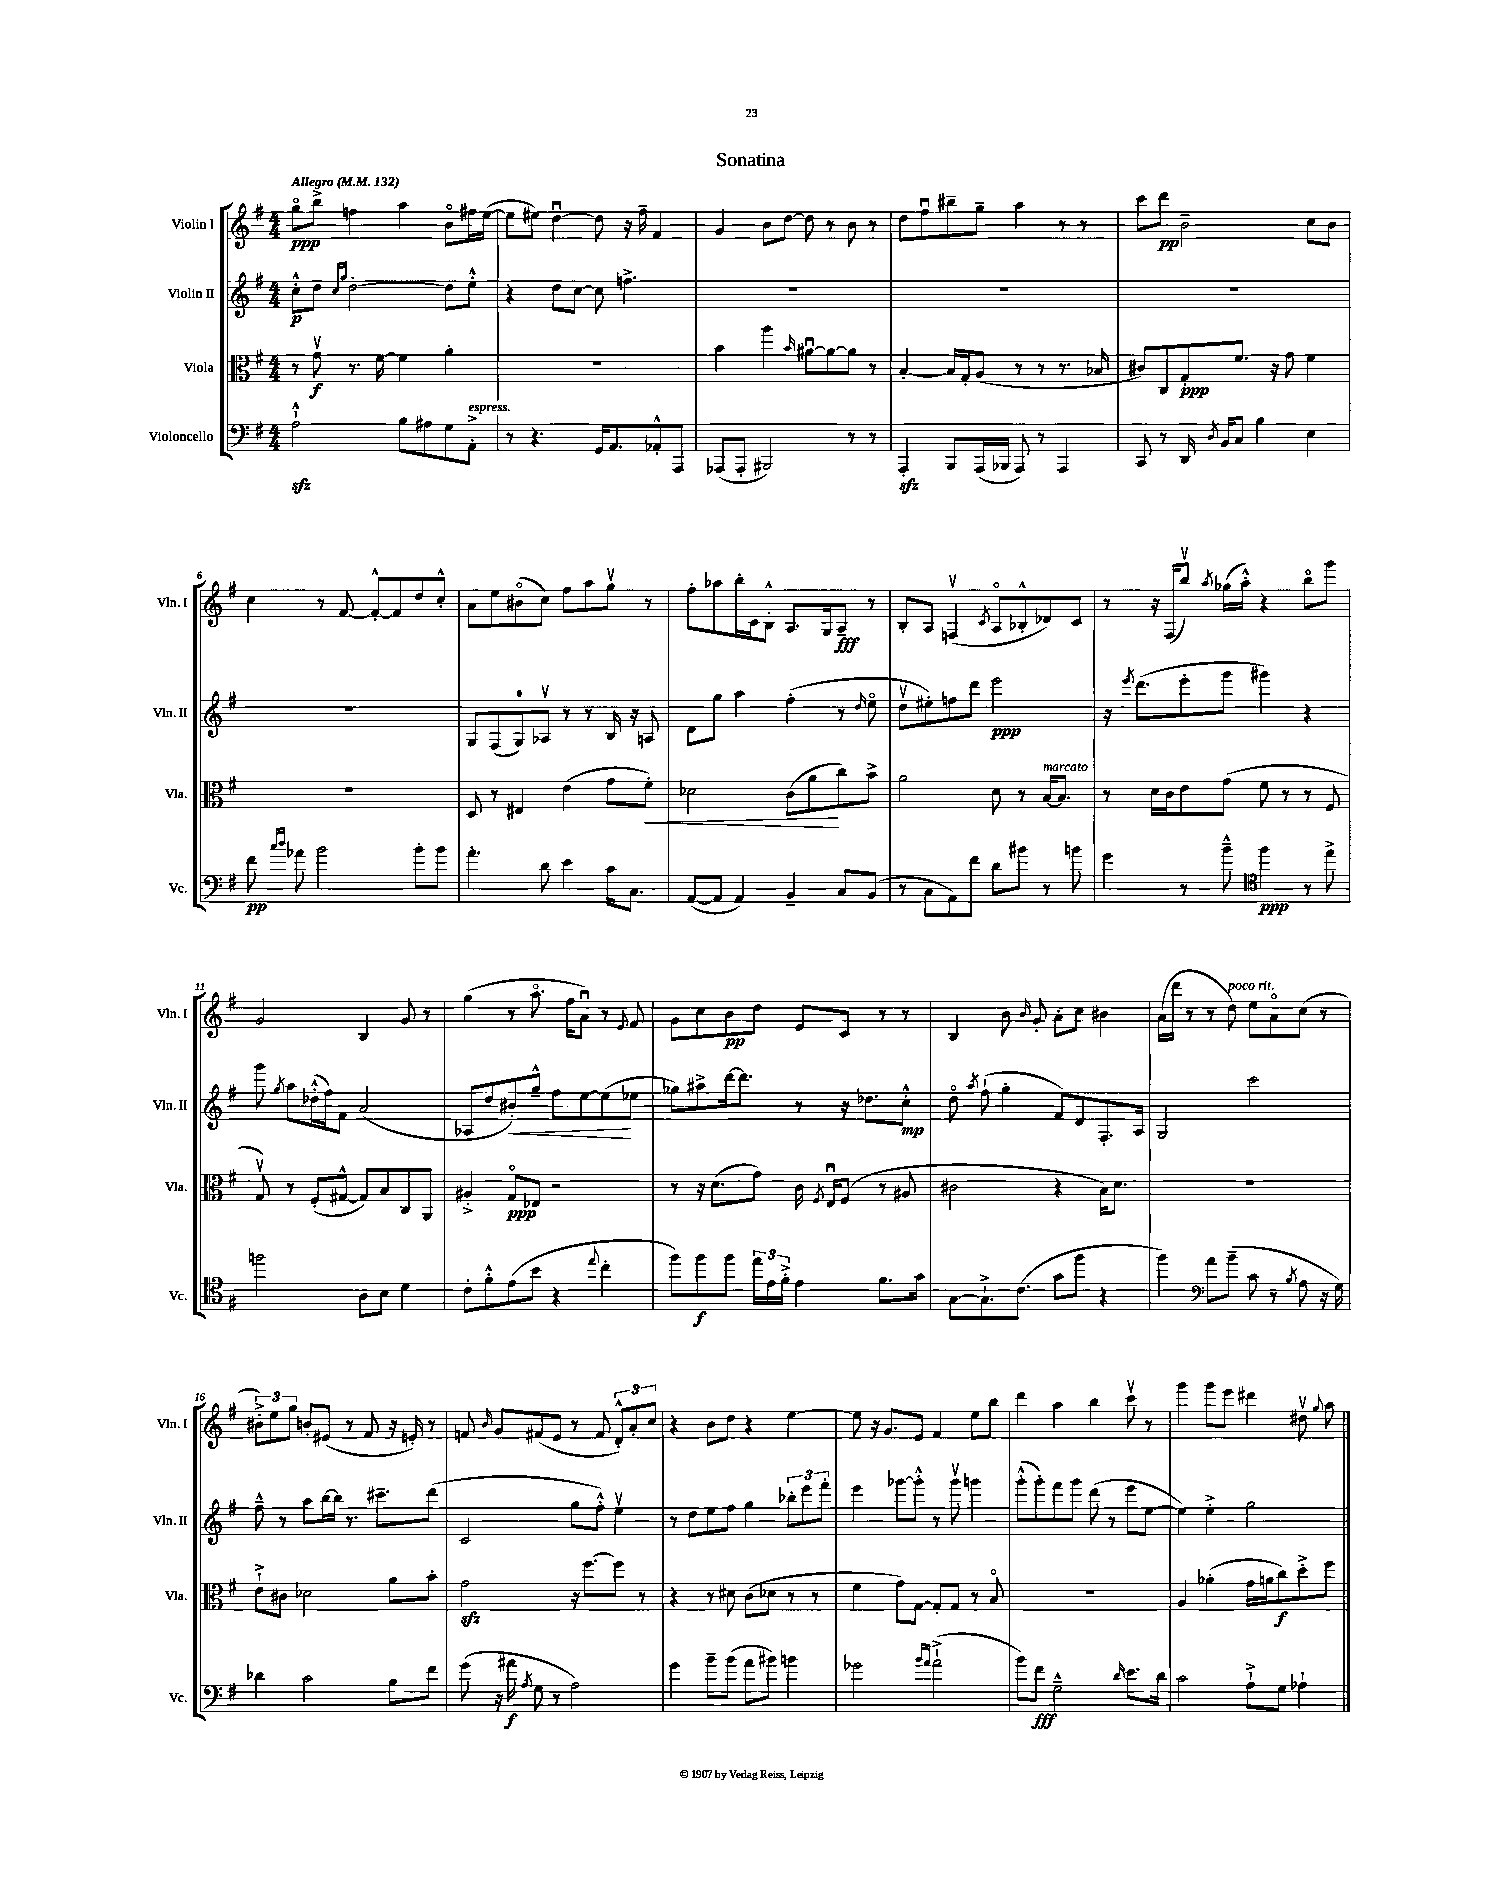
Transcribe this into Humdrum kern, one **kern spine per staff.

**kern	**dynam	**kern	**dynam	**kern	**dynam	**kern	**dynam
*part4	*part4	*part3	*part3	*part2	*part2	*part1	*part1
*staff4	*staff4	*staff3	*staff3	*staff2	*staff2	*staff1	*staff1
*I"Violoncello	*	*I"Viola	*	*I"Violin II	*	*I"Violin I	*
*I'Vc.	*	*I'Vla.	*	*I'Vln. II	*	*I'Vln. I	*
*clefF4	*	*clefC3	*	*clefG2	*	*clefG2	*
*k[f#]	*	*k[f#]	*	*k[f#]	*	*k[f#]	*
*M4/4	*	*M4/4	*	*M4/4	*	*M4/4	*
*MM132	*	*MM132	*	*MM132	*	*MM132	*
=1	=1	=1	=1	=1	=1	=1	=1
!	!	!	!	!	!	!LO:TX:a:B:t=Allegro	!
2Azz`^^\	.	8r	.	8cc'^^\L	p	8gg\L	ppp
.	.	8gv\	f	8dd\J	.	8bb^\J	.
.	.	.	.	16qqcc/LL	.	.	.
.	.	.	.	16qqgg/JJ	.	.	.
.	.	8.r	.	[2dd'\	.	4ffn\	.
.	.	[16f#\	.	.	.	.	.
8B\L	.	4f#\]	.	.	.	4aa\	.
8A#X\	.	.	.	.	.	.	.
8G\	.	4a'\	.	8dd\L]	.	8b\L	.
!LO:TX:a:i:t=espress.	!	!	!	!	!	!	!
8AA'^\J	.	.	.	8ee'^^\J	.	16ff#X\L	.
.	.	.	.	.	.	([16ee\JJ	.
=2	=2	=2	=2	=2	=2	=2	=2
8r	.	1r	.	4r	.	8ee\L]	.
4.r	.	.	.	.	.	8ee#X\J)	.
.	.	.	.	8dd\L	.	[4ddu\	.
.	.	.	.	[8cc\J	.	.	.
16GG/KL	.	.	.	8cc\]	.	8dd\]	.
8.AA/	.	.	.	.	.	.	.
.	.	.	.	4.ffn^\	.	16r	.
.	.	.	.	.	.	16ff#~\	.
8AA-X'^^/	.	.	.	.	.	4f#/	.
8AAA/J	.	.	.	.	.	.	.
=3	=3	=3	=3	=3	=3	=3	=3
(8AAA-X/L	.	4b\	.	1r	.	4g/	.
8AAA-'/J	.	.	.	.	.	.	.
2BBB#X/)	.	4aa\	.	.	.	8b\L	.
.	.	.	.	.	.	[8dd\J	.
.	.	16qqb/	.	.	.	.	.
.	.	[8a#Xu\L	.	.	.	8dd\]	.
.	.	8a#\_	.	.	.	8r	.
8r	.	8a#\J]	.	.	.	8b\	.
8r	.	8r	.	.	.	8r	.
=4	=4	=4	=4	=4	=4	=4	=4
4AAAzz'/	.	[4B'/	.	1r	.	8dd\L	.
.	.	.	.	.	.	8ff#u\	.
8BBB/L	.	16B/LL]	.	.	.	8bb#X~\	.
.	.	16G'/J	.	.	.	.	.
(16AAA/L	.	(8A/J	.	.	.	8gg~\J	.
16BBB-X/JJ	.	.	.	.	.	.	.
8AAA/)	.	8r	.	.	.	4aa\	.
8r	.	8r	.	.	.	.	.
4AAA/	.	8.r	.	.	.	8r	.
.	.	.	.	.	.	8r	.
.	.	16B-X/	.	.	.	.	.
=5	=5	=5	=5	=5	=5	=5	=5
8CC/	.	8c#X/L)	.	1r	.	8ccc\L	.
8r	.	8C/	.	.	.	8ddd\J	pp
16DD/	.	8G'/	ppp	.	.	2b~\	.
8qD/	.	.	.	.	.	.	.
16BB/KL	.	.	.	.	.	.	.
8C/J	.	8.f#/J	.	.	.	.	.
4B\	.	.	.	.	.	.	.
.	.	16r	.	.	.	.	.
.	.	8g\	.	.	.	.	.
4E\	.	4f#\	.	.	.	8cc\L	.
.	.	.	.	.	.	8b\J	.
!!LO:LB:g=z
=6	=6	=6	=6	=6	=6	=6	=6
8f#\	pp	1r	.	1r	.	4cc\	.
16qqcc/LL	.	.	.	.	.	.	.
16qqdd/JJ	.	.	.	.	.	.	.
8a-X\	.	.	.	.	.	.	.
2b\	.	.	.	.	.	8r	.
.	.	.	.	.	.	[8f#/	.
.	.	.	.	.	.	8f#'^^/L_	.
.	.	.	.	.	.	8f#/]	.
8b'\L	.	.	.	.	.	8dd/	.
8b\J	.	.	.	.	.	8cc'^^/J	.
=7	=7	=7	=7	=7	=7	=7	=7
4.a'\	.	8D/	.	8G/L	.	8a\L	.
.	.	8r	.	(8F#/	.	8ee\	.
.	.	4E#X/	.	8G/)	.	(8b#X\	.
8d\	.	.	.	8A-Xv/J	.	8cc\J)	.
4e\	.	(4e\	.	8r	.	8ff#\L	.
.	.	.	.	8r	.	8aa\	.
16c\KL	.	8g\L	.	16B/	.	8ggv\J	.
8.C\J	.	.	.	16r	.	.	.
!	!	!	!LO:HP:b	!	!	!	!
.	.	8f#'\J)	<	8An/	.	8r	.
=8	=8	=8	=8	=8	=8	=8	=8
([8AA/L	.	2d-X\	.	8d\L	.	8ff#'\L	.
8AA/J]	.	.	.	8gg\J	.	8aa-X\	.
4AA/)	.	.	.	4aa\	.	16bb'\L	.
.	.	.	.	.	.	16c\J	.
.	.	.	.	.	.	8B'^^\J	.
4BB~/	.	(8c\L	.	(4ff#'\	.	8.A/L	.
.	.	8a\	.	.	.	.	.
.	.	.	.	.	.	16G/k	.
8C/L	.	8cc\)	[	8r	.	8A~/J	fff
.	.	.	.	16qqdd/	.	.	.
(8BB/J	.	8b^\J	.	8ee\	.	8r	.
=9	=9	=9	=9	=9	=9	=9	=9
8r	.	2a\	.	8ddv\L	.	8B'/L	.
8C\L	.	.	.	8ee#X'\)	.	8A/J	.
8AA\)	.	.	.	8ffn\	.	(4Fnv/	.
8f#\J	.	.	.	8ddd\J	.	.	.
.	.	.	.	.	.	8qc/	.
8d\L	.	8d\	.	2eee\	ppp	8A/L	.
8b#X\J	.	8r	.	.	.	8B-X'^^/	.
!	!	!LO:TX:a:i:t=marcato	!	!	!	!	!
8r	.	[16B/KL	.	.	.	8d-X/)	.
.	.	8.B/J]	.	.	.	.	.
8bn\	.	.	.	.	.	8c/J	.
=10	=10	=10	=10	=10	=10	=10	=10
4g\	.	8r	.	16r	.	8r	.
.	.	.	.	8qeee/	.	.	.
.	.	.	.	(8.ddd\L	.	.	.
.	.	16d\LL	.	.	.	16r	.
.	.	16c\J	.	.	.	(16F#/KL	.
8r	.	8e\	.	8eee'\	.	8bbv/J)	.
.	.	.	.	.	.	8qaa/	.
8b~^^\	.	(8g\J	.	8ggg\J	.	(16gg-X\LL	.
.	.	.	.	.	.	16aa'^^\JJ)	.
*clefC4	*	*	*	*	*	*	*
4ff#\	ppp	8f#\	.	4ggg#X\)	.	4r	.
.	.	8r	.	.	.	.	.
8r	.	8r	.	4r	.	8bb\L	.
8ee^\	.	8F#/	.	.	.	8ggg\J	.
!!LO:LB:g=z
=11	=11	=11	=11	=11	=11	=11	=11
2ffn\	.	8Gv/)	.	8ggg\	.	2g/	.
.	.	.	.	8qgg/	.	.	.
.	.	8r	.	8aa\L	.	.	.
.	.	(8F#'/L	.	(16dd-X'^^\L	.	.	.
.	.	.	.	16ff#\J)	.	.	.
.	.	[8G#X^^/J	.	8f#\J	.	.	.
8A\L	.	8G#/L])	.	(2a/	.	4B/	.
8B\J	.	8B/	.	.	.	.	.
4d\	.	8C/	.	.	.	8g/	.
.	.	8AA/J	.	.	.	8r	.
=12	=12	=12	=12	=12	=12	=12	=12
8c'\L	.	4A#X'^/	.	8A-X/L	.	(4gg\	.
8f#'^^\	.	.	.	8dd/	.	.	.
!	!	!	!	!	!LO:HP:b	!	!
(8e\	.	8G/L	ppp	8b#X'/)	<	8r	.
8b\J	.	8E-X/J	.	8gg~^^/J	.	8.aa\	.
4r	.	2r	.	8ff#\L	.	.	.
.	.	.	.	.	.	16ff#\KL	.
.	.	.	.	[8ee\	.	8au\J)	.
8qqee/	.	.	.	.	.	.	.
4cc'\	.	.	.	(8ee\]	.	8r	.
.	.	.	.	.	.	8qqe/	.
.	.	.	.	8ee-X\J	[	8f#/	.
=13	=13	=13	=13	=13	=13	=13	=13
8ff#\L)	.	8r	.	8gg-X\L)	.	8g\L	.
8ff#\	f	16r	.	8aa#X^\	.	8cc\	.
.	.	(8.d\L	.	.	.	.	.
8ff#\J	.	.	.	[16ddd\k	.	8b\	pp
.	.	.	.	8.ddd\J]	.	.	.
24ee\LL	.	8g\J)	.	.	.	8dd\J	.
24e\	.	.	.	.	.	.	.
24f#'^\JJ	.	.	.	.	.	.	.
4e\	.	16c\	.	8r	.	8e/L	.
.	.	8qF#/	.	.	.	.	.
.	.	16Eu/KL	.	.	.	.	.
.	.	(8F#/J	.	16r	.	8c/J	.
.	.	.	.	8.dd-X\L	.	.	.
8.f#\L	.	8r	.	.	.	8r	.
.	.	8A#X/	.	8cc'^^\J	mp	8r	.
16g\Jk	.	.	.	.	.	.	.
=14	=14	=14	=14	=14	=14	=14	=14
[8G\L	.	2c#X\	.	8dd\	.	4B/	.
.	.	.	.	8qaa/	.	.	.
8.G`^\]	.	.	.	(8ff#`\	.	.	.
.	.	.	.	4gg'\	.	8b\	.
(8.c\J	.	.	.	.	.	.	.
.	.	.	.	.	.	16qqb/	.
.	.	.	.	.	.	8g'/	.
8g\L	.	4r	.	8f#/L)	.	8a'\L	.
8ff#\J	.	.	.	8d/	.	8cc\J	.
4r	.	16B\KL)	.	8.F#'/	.	4b#X\	.
.	.	8.d\J	.	.	.	.	.
.	.	.	.	16A/Jk	.	.	.
=15	=15	=15	=15	=15	=15	=15	=15
4ff#\)	.	1r	.	2G/	.	(16a\LL	.
.	.	.	.	.	.	16ddd\JJ	.
.	.	.	.	.	.	8r	.
*clefF4	*	*	*	*	*	*	*
8a\L	.	.	.	.	.	8r	.
!	!	!	!	!	!	!LO:TX:a:i:t=poco rit.	!
(8b~\J	.	.	.	.	.	8dd\)	.
8c\	.	.	.	2ccc\	.	8ee\L	.
8r	.	.	.	.	.	8a\	.
8qB/	.	.	.	.	.	.	.
8A\	.	.	.	.	.	(8cc\J	.
16r	.	.	.	.	.	8r	.
16G\)	.	.	.	.	.	.	.
!!LO:LB:g=z
=16	=16	=16	=16	=16	=16	=16	=16
4d-X\	.	8e`^\L	.	8ff#~^^\	.	12b#X'^\L)	.
.	.	.	.	.	.	12ee\	.
.	.	8c#X\J	.	8r	.	.	.
.	.	.	.	.	.	12gg\J	.
2c\	.	2d-X\	.	8aa\L	.	8bn'/L	.
.	.	.	.	[16bb\L	.	(8e#X/J	.
.	.	.	.	16bb\JJ]	.	.	.
.	.	.	.	8.r	.	8r	.
.	.	.	.	.	.	8f#/	.
.	.	.	.	8.ccc#X~\L	.	.	.
8B\L	.	8a\L	.	.	.	16r	.
.	.	.	.	.	.	16en'/)	.
8f#\J	.	8b'\J	.	(8ddd\J	.	8r	.
=17	=17	=17	=17	=17	=17	=17	=17
(8g\	.	2gzz\	.	2c/	.	8fn/	.
.	.	.	.	.	.	16qqb/	.
16r	.	.	.	.	.	8g/L	.
16a#X\	f	.	.	.	.	.	.
8qA/	.	.	.	.	.	.	.
8G\	.	.	.	.	.	(8f#X/	.
8r	.	.	.	.	.	8e/J	.
2A\)	.	16r	.	8gg\L	.	8r	.
.	.	[8.ff#\L	.	.	.	.	.
.	.	.	.	8ff#'^^\J)	.	8f#/	.
.	.	8ff#\J]	.	4eev\	.	12d'^^/L)	.
.	.	.	.	.	.	12a'/	.
.	.	8r	.	.	.	.	.
.	.	.	.	.	.	12cc/J	.
=18	=18	=18	=18	=18	=18	=18	=18
4g\	.	4r	.	8r	.	4r	.
.	.	.	.	8dd\L	.	.	.
8b~\L	.	8r	.	8ee\	.	8b\L	.
(8b\J	.	8d#X\	.	8ff#\J	.	8dd\J	.
8a\L	.	(8c\L	.	4gg\	.	4r	.
8b#X\J)	.	8d-X\J	.	.	.	.	.
4bn\	.	8r	.	12bb-X'\L	.	[4ee\	.
.	.	.	.	12eee\	.	.	.
.	.	8r	.	.	.	.	.
.	.	.	.	12fff#'\J	.	.	.
=19	=19	=19	=19	=19	=19	=19	=19
2g-X\	.	4f#\	.	4eee\	.	8ee\]	.
.	.	.	.	.	.	16r	.
.	.	.	.	.	.	8.g/L	.
.	.	8g\L)	.	[8ggg-X\L	.	.	.
.	.	[8G\J	.	8ggg-'^^\J]	.	8e/J	.
16qqb/LL	.	.	.	.	.	.	.
16qqa/JJ	.	.	.	.	.	.	.
(2a`^\	.	8G'/L]	.	8r	.	4f#/	.
.	.	8G/J	.	8ggg-v\	.	.	.
.	.	8r	.	4gggn\	.	8ee\L	.
.	.	8B/	.	.	.	8bb\J	.
=20	=20	=20	=20	=20	=20	=20	=20
8b\L)	.	1r	.	(8ggg'^^\L	.	4ddd\	.
8f#\J	fff	.	.	8ggg'\)	.	.	.
2G~^^\	.	.	.	8fff#\	.	4aa\	.
.	.	.	.	8ggg\J	.	.	.
.	.	.	.	(8ddd\	.	4bb\	.
.	.	.	.	8r	.	.	.
16qqd/	.	.	.	.	.	.	.
8.e\L	.	.	.	8eee\L	.	8cccv\	.
.	.	.	.	[8ee\J	.	8r	.
16d\Jk	.	.	.	.	.	.	.
=21	=21	=21	=21	=21	=21	=21	=21
2c\	.	4A/	.	4ee\])	.	4ggg\	.
.	.	(4a-X'\	.	4ee'^\	.	8ggg\L	.
.	.	.	.	.	.	8eee\J	.
8A`^\L	.	16g\LL	.	2gg\	.	4ddd#X\	.
.	.	16an\J	.	.	.	.	.
8G\J	.	8cc\)	f	.	.	.	.
4A-X`\	.	8dd'^\	.	.	.	8dd#Xv\	.
.	.	.	.	.	.	8qqgg/	.
.	.	8ff#\J	.	.	.	8aa\	.
==	==	==	==	==	==	==	==
*-	*-	*-	*-	*-	*-	*-	*-
